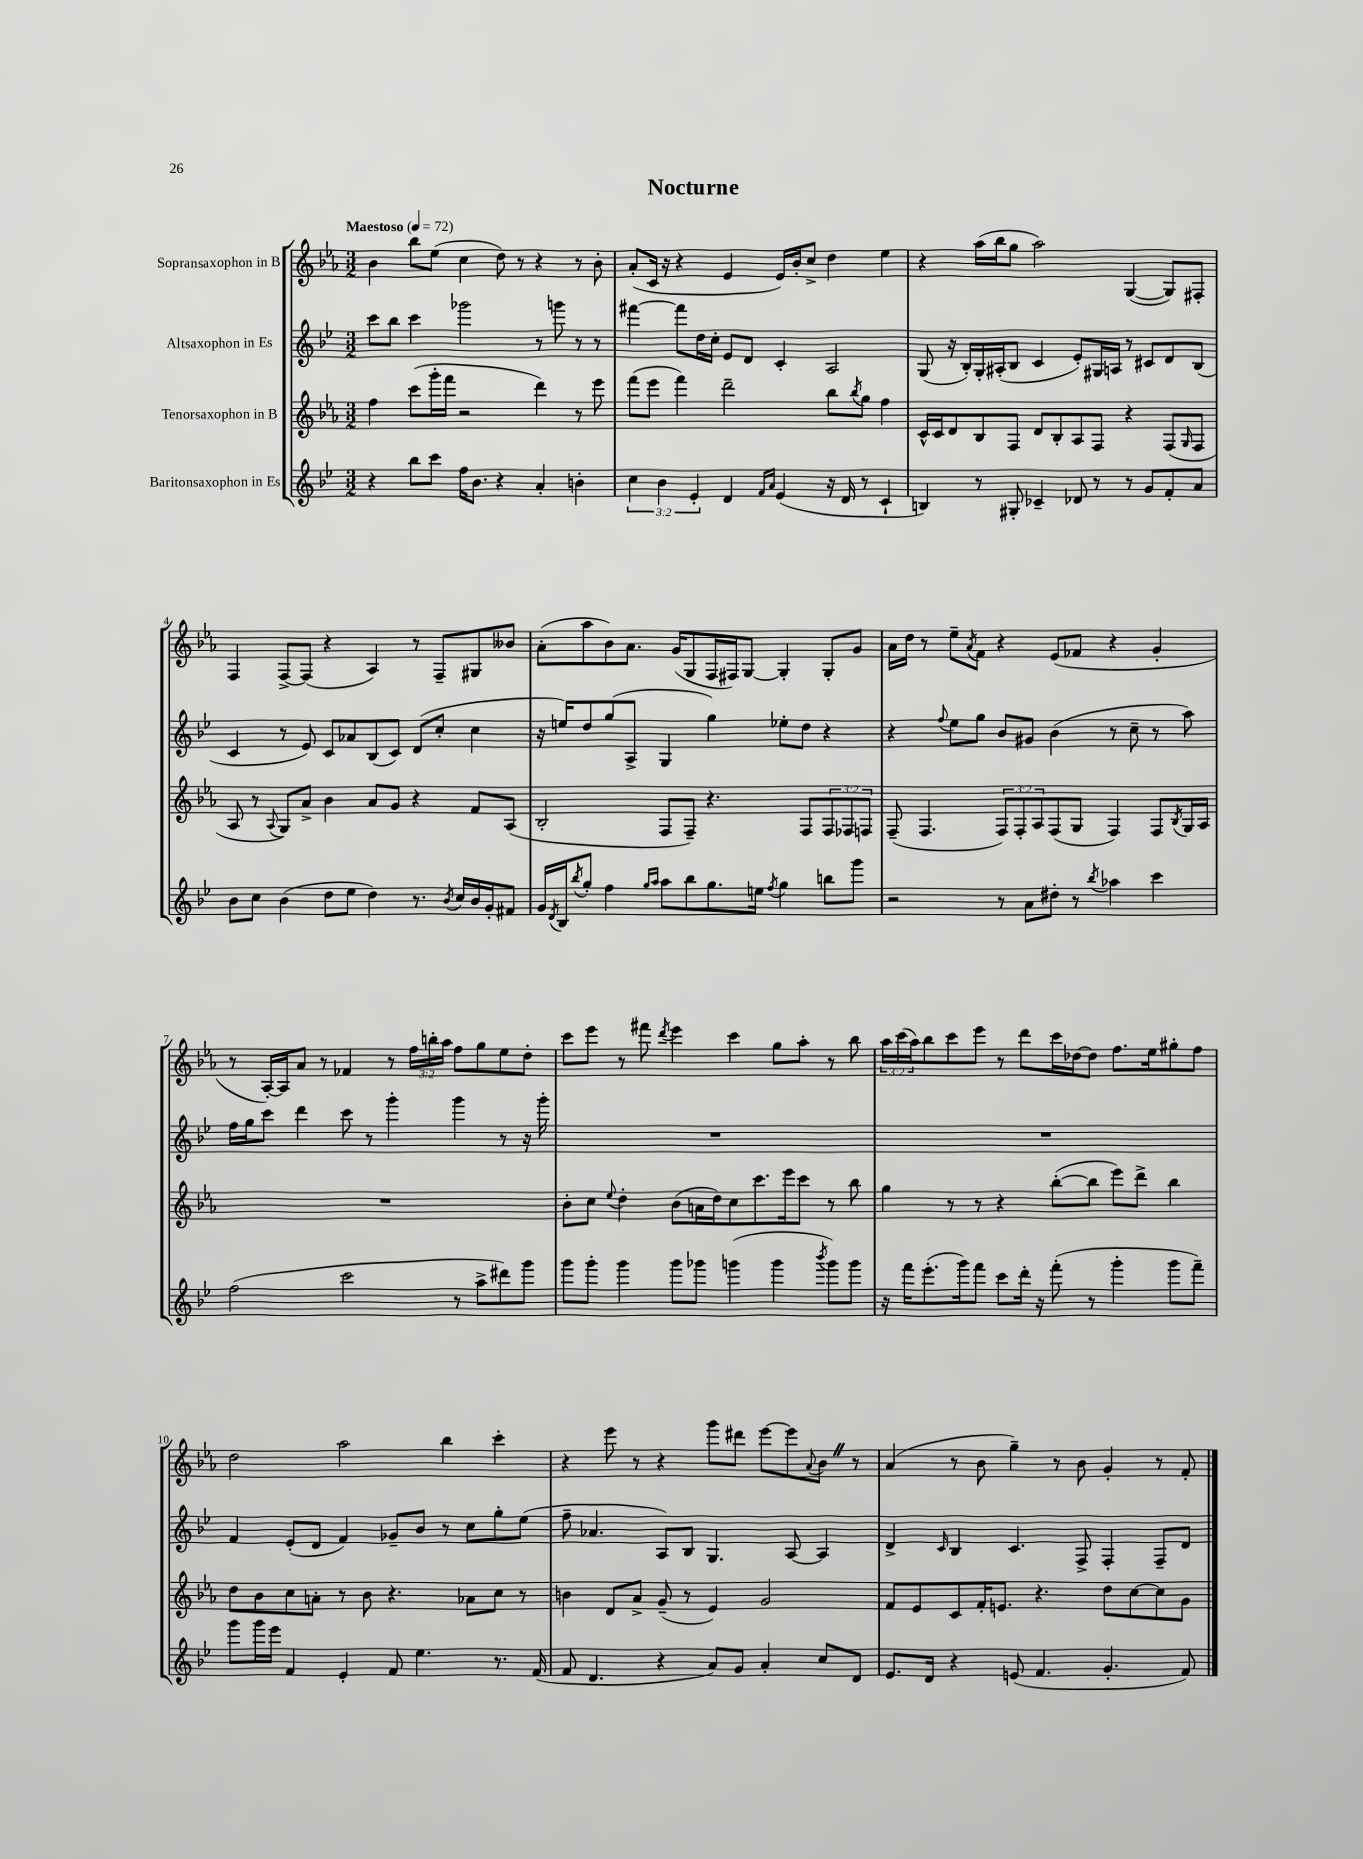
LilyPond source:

\header { title = "Nocturne" }
<<
\new StaffGroup <<
\new Staff = "s0" \with { instrumentName = "Sopransaxophon in B" } {
    \clef treble \key ees \major \numericTimeSignature \time 3/2 \override Staff.TupletNumber.text = #tuplet-number::calc-fraction-text \tempo "Maestoso" 4 = 72
    bes'4 bes''8 ees''8( c''4 d''8) r8 r4 r8 bes'8-. |
    aes'8-.( c'16 r16 r4 ees'4 ees'16) bes'16-. c''8-> d''4 ees''4 |
    r4 aes''16( bes''16 g''8 aes''2) g4~( g8) fis8-. |
    f4 f8~-> f8( r4 aes4) r8 f8-- gis8 beses'8 |
    aes'8-.( aes''8 bes'8) aes'8. g'16( g8 f16 fis16) g8~ g4-. g8-. g'8 |
    aes'16 d''16 r8 ees''8-- \acciaccatura { aes'8 } f'8 r4 ees'8( fes'8 r4 g'4-. |
    r8 aes16~-.) aes16 aes'8 r8 fes'4 r8 \tuplet 3/2 { f''16 b''16-. aes''16 } f''8 g''8 ees''8 d''8-. |
    c'''8 ees'''8 r8 fis'''8 \acciaccatura { d'''8 } ees'''4 c'''4 g''8 aes''8-. r8 bes''8 |
    \tuplet 3/2 { aes''16 c'''16( aes''16) } bes''8 c'''8 ees'''8 r8 d'''8 c'''16 des''16~ des''8 f''8. ees''16 gis''8-. f''8 |
    d''2 aes''2 bes''4 c'''4-. |
    r4 ees'''8 r8 r4 g'''8 dis'''8 ees'''8~ ees'''8 \appoggiatura { aes'8 } bes'8 \once \override BreathingSign.text = \markup { \musicglyph "scripts.caesura.straight" } \breathe r8 |
    aes'4( r8 bes'8 g''4--) r8 bes'8 g'4-. r8 f'8-. \bar "|." |
}
\new Staff = "s1" \with { instrumentName = "Altsaxophon in Es" } {
    \clef treble \key bes \major \numericTimeSignature \time 3/2
    c'''8 bes''8 c'''4 ges'''2 r8 g'''8 r8 r8 |
    fis'''4~ fis'''8 d''16 c''16-. ees'8 d'8 c'4-. a2 |
    g8( r16 bes16-.) g16-. ais16-.( bes8 c'4 ees'8-.) gis16 a16 r8 cis'8 d'8 bes8( |
    c'4 r8 ees'8) c'8 aes'8 bes8( c'8) d'8( c''8-. c''4 |
    r16 e''16) d''8 g''8( a8-> g4 g''4) ees''8-. d''8 r4 |
    r4 \appoggiatura { f''8 } ees''8 g''8 bes'8 gis'8 bes'4( r8 c''8-- r8 a''8) |
    f''16 g''16 c'''8 d'''4 c'''8 r8 g'''4-. g'''4 r8 r16 g'''16-. |
    R1. |
    R1. |
    f'4 ees'8-.( d'8 f'4) ges'8-- bes'8 r8 c''8 g''8-. ees''8( |
    f''8-- aes'4. a8) bes8 g4. a8~ a4 |
    d'4-> \grace { c'16 } bes4 c'4. f8-> f4-. f8-- d'8 \bar "|." |
}
\new Staff = "s2" \with { instrumentName = "Tenorsaxophon in B" } {
    \clef treble \key ees \major \numericTimeSignature \time 3/2 \override Staff.TupletNumber.text = #tuplet-number::calc-fraction-text
    f''4 c'''8( g'''16-. f'''16 r2 d'''4) r8 ees'''8 |
    f'''8( ees'''8 f'''4) d'''2-- bes''8 \acciaccatura { bes''8 } g''8 f''4 |
    c'16-^ c'16 d'8 bes8 f8 d'8 bes8-. aes8 f8 r4 f8( \grace { g16 } f8 |
    aes8 r8 \appoggiatura { aes8 } g8) aes'8-> bes'4 aes'8 g'8 r4 f'8 aes8( |
    bes2-. f8 f8--) r4. f8 \tuplet 3/2 { f8 fes8 f8 } |
    f8--( f4. \tuplet 3/2 { f8) f8-. aes8 } f8( g8 f4) f8 \acciaccatura { bes8 } g16 aes16 |
    R1. |
    bes'8-. c''8 \appoggiatura { ees''8 } d''4-. bes'8( a'16 d''16) c''8 c'''8. ees'''16 c'''8 r8 bes''8 |
    g''4 r8 r8 r4 bes''8~-.( bes''8 ees'''8) d'''8-> bes''4 |
    d''8 bes'8 c''8 a'8-. r8 bes'8 r4. aes'8 c''8 r8 |
    b'4 d'8 aes'8-> g'8--( r8 ees'4) g'2 |
    f'8 ees'8 c'8 f'16-. e'8. r4. d''8 c''8~ c''8 g'8 \bar "|." |
}
\new Staff = "s3" \with { instrumentName = "Baritonsaxophon in Es" } {
    \clef treble \key bes \major \numericTimeSignature \time 3/2 \override Staff.TupletNumber.text = #tuplet-number::calc-fraction-text
    r4 bes''8 c'''8 f''16 bes'8. r4 a'4-. b'4-. |
    \tuplet 3/2 { c''4 bes'4 ees'4-. } d'4 \grace { f'16 a'16 } ees'4( r16 d'16 r8 c'4-! |
    b4) r8 gis8-. ces'4-- des'8 r8 r8 g'8 f'8-. a'8 |
    bes'8 c''8 bes'4( d''8 ees''8 d''4) r8. \acciaccatura { bes'8 } c''16 bes'16 g'16-. fis'8 |
    g'16 \acciaccatura { d'8 } bes16 \acciaccatura { bes''8 } g''8-. f''4 \grace { g''16 a''16 } a''8 bes''8 g''8. e''16 \acciaccatura { f''8 } g''4 b''8 g'''8 |
    r2 r8 a'8 dis''8-. r8 \acciaccatura { bes''8 } aes''4 c'''4 |
    f''2( c'''2 r8 a''8-> dis'''8) g'''8 |
    g'''8 g'''8-. g'''4 g'''8 ges'''8 g'''4( g'''4 \acciaccatura { bes'''8 } g'''8) g'''8 |
    r16 f'''16 ees'''8.-.( g'''16) f'''8 c'''8 d'''16-. r16 f'''8-.( r8 g'''4-. g'''8 f'''8--) |
    g'''8 g'''16 ees'''16 f'4 ees'4-. f'8 ees''4. r8. f'16( |
    f'8 d'4. r4 a'8) g'8 a'4-. c''8 d'8 |
    ees'8. d'16 r4 e'8( f'4. g'4.-. f'8) \bar "|." |
}
>>
>>
